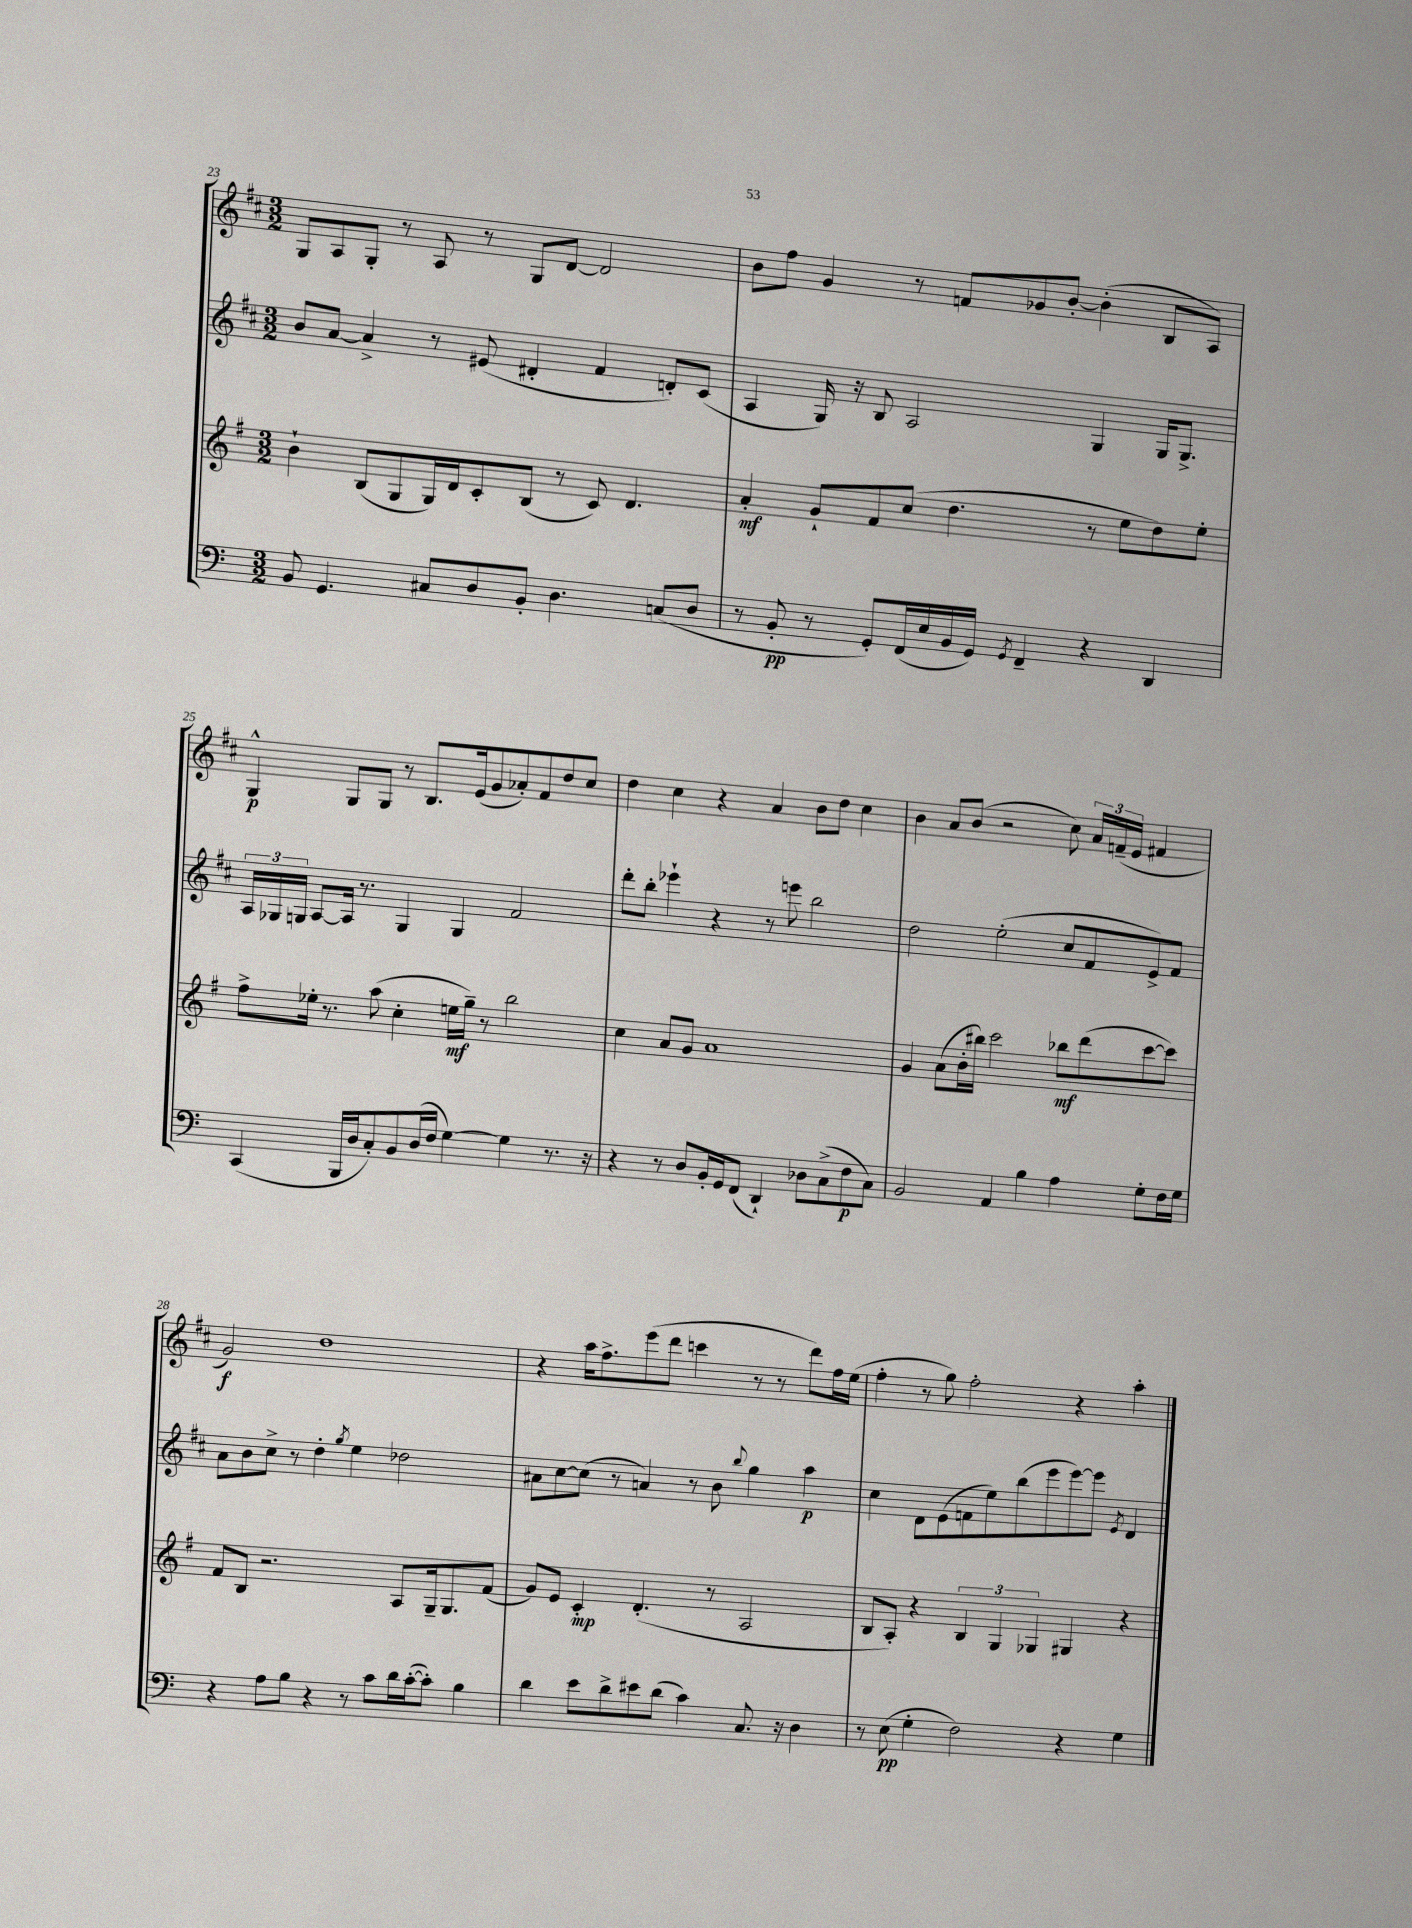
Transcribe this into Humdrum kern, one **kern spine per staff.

**kern	**dynam	**kern	**dynam	**kern	**dynam	**kern	**dynam
*part4	*part4	*part3	*part3	*part2	*part2	*part1	*part1
*staff4	*staff4	*staff3	*staff3	*staff2	*staff2	*staff1	*staff1
*clefF4	*	*clefG2	*	*clefG2	*	*clefG2	*
*k[]	*	*k[f#]	*	*k[f#c#]	*	*k[f#c#]	*
*M3/2	*	*M3/2	*	*M3/2	*	*M3/2	*
=23	=23	=23	=23	=23	=23	=23	=23
8BB/	.	4b`\	.	8b/L	.	8G/L	.
4.GG/	.	.	.	[8a/J	.	8A/	.
.	.	(8B/L	.	4a^/]	.	8G'/J	.
.	.	8G/	.	.	.	8r	.
8C#X/L	.	16G/L)	.	8r	.	8A/	.
.	.	16d/J	.	.	.	.	.
8D/	.	8c'/	.	(8e#X/	.	8r	.
8BB'/J	.	(8B/J	.	4d#X'/	.	8G/L	.
4.D\	.	8r	.	.	.	[8d/J	.
.	.	8c/)	.	4f#/	.	2d/]	.
.	.	4.d/	.	.	.	.	.
(8Cn/L	.	.	.	8dn'/L)	.	.	.
8D/J	.	.	.	(8c#/J	.	.	.
=24	=24	=24	=24	=24	=24	=24	=24
8r	.	4a'/	mf	4A/	.	8b\L	.
8BB'/	pp	.	.	.	.	8ff#\J	.
8r	.	8g`/L	.	16G/)	.	4g/	.
.	.	.	.	16r	.	.	.
8GG'/L)	.	8f#/	.	8B/	.	.	.
(16FF/L	.	(8cc/J	.	2A/	.	8r	.
16E/	.	.	.	.	.	.	.
16BB/	.	4.dd\	.	.	.	8fn/L	.
16GG/JJ)	.	.	.	.	.	.	.
8qGG/	.	.	.	.	.	.	.
4FF~/	.	.	.	.	.	8g-X/	.
.	.	.	.	.	.	[8b'/J	.
4r	.	8r	.	4G/	.	(4b'\]	.
.	.	8ee\L	.	.	.	.	.
4DD/	.	8dd\)	.	16G/KL	.	8B/L	.
.	.	.	.	8.G^/J	.	.	.
.	.	8ee'\J	.	.	.	8A/J)	.
!!LO:LB:g=z
=25	=25	=25	=25	=25	=25	=25	=25
(4CC/	.	8ff#^\L	.	24A/LL	.	4G^^/	p
.	.	.	.	24G-X/	.	.	.
.	.	.	.	24Gn/JJ	.	.	.
.	.	16ee-X'\Jk	.	[8A/L	.	.	.
.	.	8.r	.	.	.	.	.
16BBB/LL	.	.	.	16A/Jk]	.	8G/L	.
16D/J	.	.	.	8.r	.	.	.
8C'/)	.	(8aa\	.	.	.	8G/J	.
8BB/	.	4cc'\	.	4G/	.	8r	.
(16D/L	.	.	.	.	.	8.B/L	.
16F/JJ	.	.	.	.	.	.	.
[4G\)	.	16een\LL	mf	4G/	.	.	.
.	.	16gg~\JJ)	.	.	.	(16e/k	.
.	.	8r	.	.	.	8g/	.
4G\]	.	2bb\	.	2f#/	.	8a-X'/)	.
.	.	.	.	.	.	8f#/	.
8.r	.	.	.	.	.	8dd/	.
.	.	.	.	.	.	8cc#/J	.
16r	.	.	.	.	.	.	.
=26	=26	=26	=26	=26	=26	=26	=26
4r	.	4cc\	.	8ddd'\L	.	4dd\	.
.	.	.	.	8bb'\J	.	.	.
8r	.	8a/L	.	4eee-X`\	.	4cc#\	.
8D/L	.	8g/J	.	.	.	.	.
16BB'/L	.	1a	.	4r	.	4r	.
16GG/J	.	.	.	.	.	.	.
(8FF/J	.	.	.	.	.	.	.
4DD`/)	.	.	.	8r	.	4a/	.
.	.	.	.	8eeen\	.	.	.
8D-X\L	.	.	.	2bb\	.	8b\L	.
(8C^\	.	.	.	.	.	8dd\J	.
8F\	p	.	.	.	.	4cc#\	.
8C\J)	.	.	.	.	.	.	.
=27	=27	=27	=27	=27	=27	=27	=27
2BB/	.	4g/	.	2dd\	.	4b\	.
.	.	(8a\L	.	.	.	8a/L	.
.	.	16b'\L	.	.	.	(8b/J	.
.	.	16bb#X\JJ)	.	.	.	.	.
4AA/	.	2ccc\	.	(2ee'\	.	2r	.
4B\	.	.	.	.	.	.	.
4A\	.	8bb-X\L	mf	8cc#/L	.	8cc#\)	.
.	.	(8ddd\	.	8f#/	.	24a/LL	.
.	.	.	.	.	.	(24fn~/	.
.	.	.	.	.	.	24e/JJ	.
8G'\L	.	[8ccc\	.	8e^/)	.	4f#X/	.
16F\L	.	8ccc\J])	.	8f#/J	.	.	.
16G\JJ	.	.	.	.	.	.	.
!!LO:LB:g=z
=28	=28	=28	=28	=28	=28	=28	=28
4r	.	8f#/L	.	8a\L	.	2g/)	f
.	.	8B/J	.	8b\	.	.	.
8A\L	.	2.r	.	8cc#^\J	.	.	.
8B\J	.	.	.	8r	.	.	.
4r	.	.	.	4dd'\	.	1dd	.
.	.	.	.	8qgg/	.	.	.
8r	.	.	.	4ee\	.	.	.
8c\L	.	.	.	.	.	.	.
16d\L	.	8A/L	.	2dd-X\	.	.	.
([16c'\J	.	.	.	.	.	.	.
8c'\J])	.	16G~/k	.	.	.	.	.
.	.	8.G/	.	.	.	.	.
4B\	.	.	.	.	.	.	.
.	.	(8f#/J	.	.	.	.	.
=29	=29	=29	=29	=29	=29	=29	=29
4d\	.	8g/L)	.	8a#X\L	.	4r	.
.	.	8e/J	.	[8cc#\	.	.	.
8e\L	.	4c'/	mp	(8cc#\J]	.	16aa\KL	.
.	.	.	.	.	.	8.ff#^\	.
8d^\	.	.	.	8r	.	.	.
8e#X\	.	(4.d'/	.	4an/)	.	(8eee\	.
(8d\J	.	.	.	.	.	8ddd\J	.
4c\)	.	.	.	8r	.	4cccn\	.
.	.	8r	.	8b\	.	.	.
.	.	.	.	8qqbb/	.	.	.
8.C/	.	2A/	.	4gg\	.	8r	.
.	.	.	.	.	.	8r	.
16r	.	.	.	.	.	.	.
4D\	.	.	.	4aa\	p	8ddd\L)	.
.	.	.	.	.	.	16ff#\L	.
.	.	.	.	.	.	(16ee\JJ	.
=30	=30	=30	=30	=30	=30	=30	=30
8r	.	8B/L	.	4cc#\	.	4ff#'\	.
(8E\	pp	8A'/J)	.	.	.	.	.
4G'\	.	4r	.	8d\L	.	8r	.
.	.	.	.	(8e\	.	8gg\)	.
2F\)	.	6B/	.	8fn\	.	2ff#'\	.
.	.	.	.	8ee\)	.	.	.
.	.	6G/	.	.	.	.	.
.	.	.	.	(8bb\	.	.	.
.	.	6G-X/	.	.	.	.	.
.	.	.	.	8eee\	.	.	.
4r	.	4G#X/	.	[8eee\)	.	4r	.
.	.	.	.	8eee\J]	.	.	.
.	.	.	.	8qe/	.	.	.
4G\	.	4r	.	4d/	.	4aa'\	.
==	==	==	==	==	==	==	==
*-	*-	*-	*-	*-	*-	*-	*-
